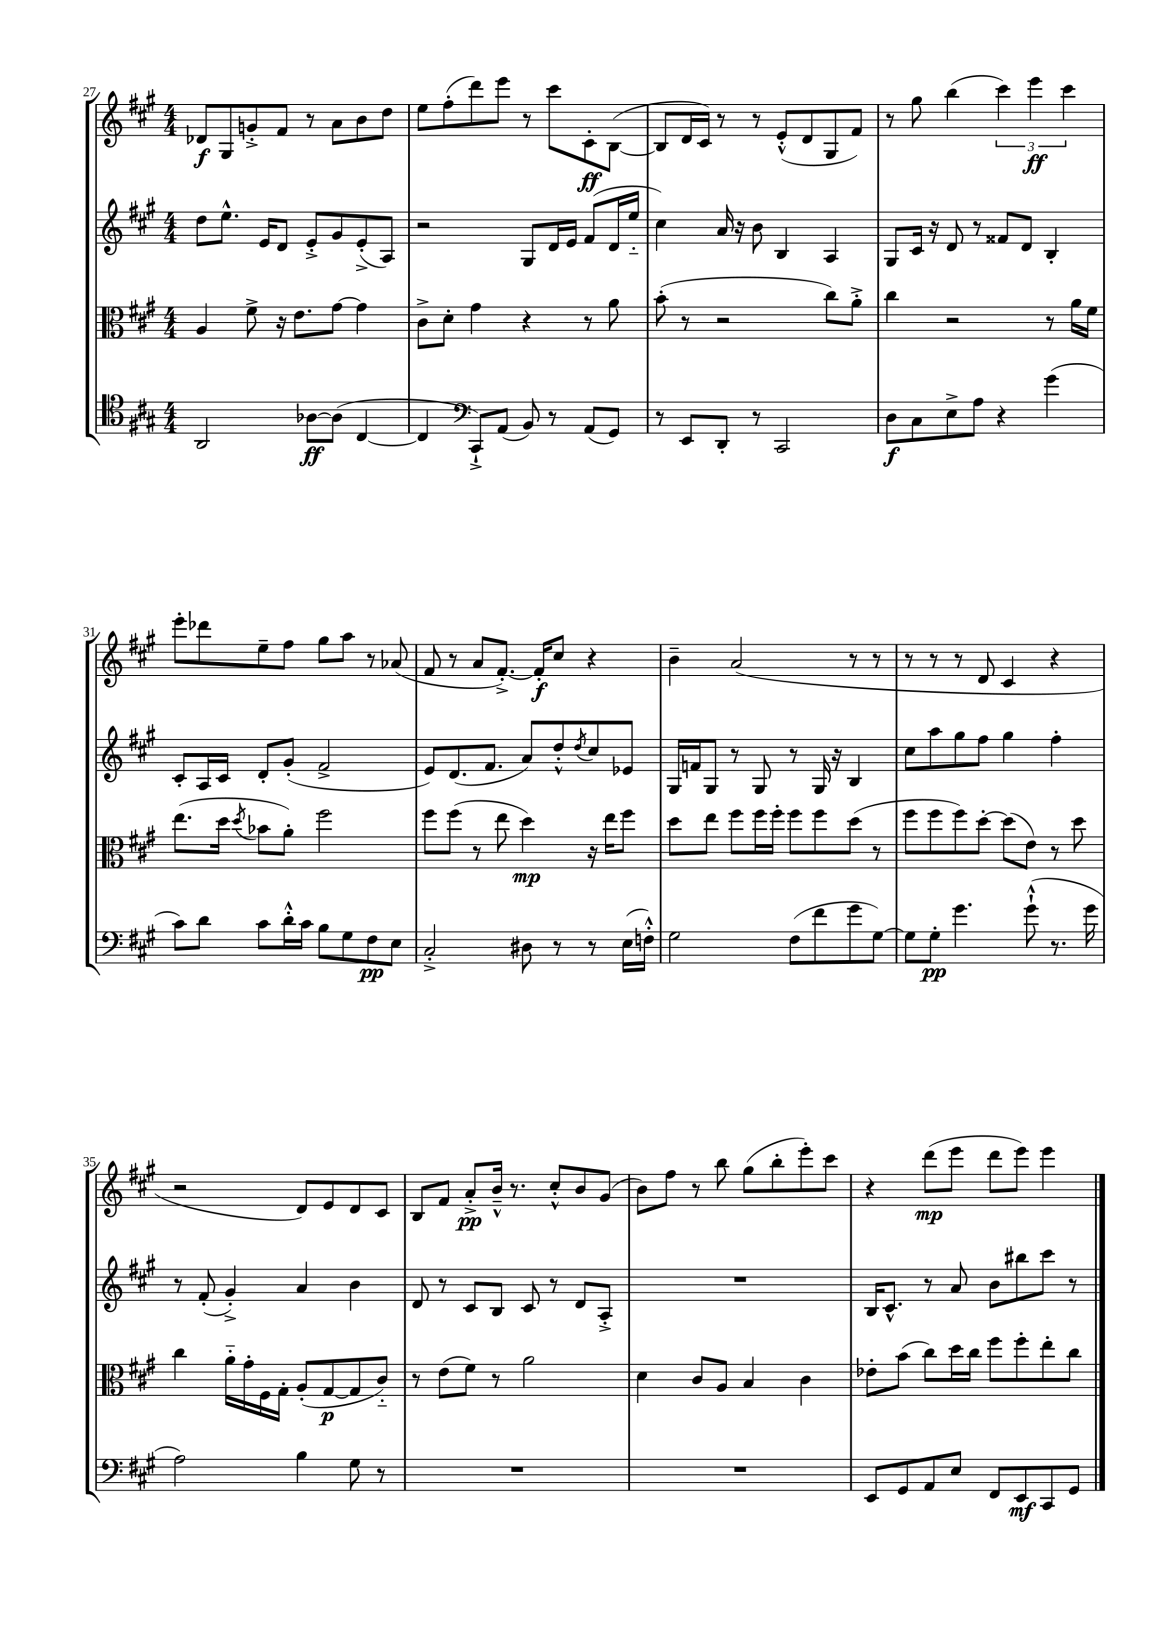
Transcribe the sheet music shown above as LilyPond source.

<<
\new StaffGroup <<
\new Staff = "s0" {
    \clef treble \key a \major \numericTimeSignature \time 4/4
    des'8\f gis8 g'8-.-> fis'8 r8 a'8 b'8 d''8 |
    e''8 fis''8-.( d'''8) e'''8 r8 cis'''8 cis'8-.\ff b8~( |
    b8 d'16 cis'16) r8 r8 e'8-.-^( d'8 gis8 fis'8) |
    r8 gis''8 b''4( \tuplet 3/2 { cis'''4) e'''4\ff cis'''4 } |
    e'''8-. des'''8 e''8-- fis''8 gis''8 a''8 r8 aes'8( |
    fis'8 r8 a'8 fis'8.~-.->) fis'16-.\f cis''8 r4 |
    b'4-- a'2( r8 r8 |
    r8 r8 r8 d'8 cis'4 r4 |
    r2 d'8) e'8 d'8 cis'8 |
    b8 fis'8 a'8-.->\pp b'16---^ r8. cis''8-.-^ b'8 gis'8( |
    b'8) fis''8 r8 b''8 gis''8( b''8-. e'''8-.) cis'''8 |
    r4 d'''8\mp( e'''8 d'''8 e'''8) e'''4 \bar "|." |
}
\new Staff = "s1" {
    \clef treble \key a \major \numericTimeSignature \time 4/4
    d''8 e''8.-^ e'16 d'8 e'8-.-> gis'8 e'8-.->( a8) |
    r2 gis8 d'16 e'16 fis'8( d'16 e''16-_ |
    cis''4) a'16 r16 b'8 b4 a4 |
    gis8 cis'16 r16 d'8 r8 fisis'8 d'8 b4-. |
    cis'8-. a16 cis'16 d'8-. gis'8-.( fis'2-> |
    e'8) d'8.( fis'8. a'8) d''8-.-^ \acciaccatura { d''8 } cis''8 ees'8 |
    gis16 f'16 gis8 r8 gis8 r8 gis16 r16 b4 |
    cis''8 a''8 gis''8 fis''8 gis''4 fis''4-. |
    r8 fis'8-.( gis'4-.->) a'4 b'4 |
    d'8 r8 cis'8 b8 cis'8 r8 d'8 a8-.-> |
    R1 |
    b16 cis'8.-^ r8 a'8 b'8 bis''8 cis'''8 r8 \bar "|." |
}
\new Staff = "s2" {
    \clef alto \key a \major \numericTimeSignature \time 4/4
    a4 fis'8-> r16 e'8. gis'8~ gis'4 |
    cis'8-> d'8-. gis'4 r4 r8 a'8 |
    b'8-.( r8 r2 cis''8) a'8-.-> |
    cis''4 r2 r8 a'16 fis'16 |
    e''8.( d''16 \acciaccatura { d''8 } bes'8 a'8-.) fis''2 |
    fis''8 fis''8( r8 e''8 d''4\mp) r16 e''16 fis''8 |
    d''8 e''8 fis''8 fis''16 fis''16-. fis''8 fis''8 d''8( r8 |
    fis''8 fis''8 fis''8) d''8~-. d''8( e'8) r8 d''8 |
    cis''4 a'16-_ gis'16-. fis16 gis16-. a8-.( gis8~\p gis8 cis'8-_) |
    r8 e'8( fis'8) r8 a'2 |
    d'4 cis'8 a8 b4 cis'4 |
    ees'8-. b'8( cis''8) d''16 cis''16 fis''8 fis''8-. e''8-. cis''8 \bar "|." |
}
\new Staff = "s3" {
    \clef tenor \key a \major \numericTimeSignature \time 4/4
    a,2 aes8~\ff aes8( cis4~ |
    cis4 \clef bass cis,8-!->) a,8( b,8) r8 a,8( gis,8) |
    r8 e,8 d,8-. r8 cis,2 |
    d8\f cis8 e8-> a8 r4 gis'4( |
    cis'8) d'8 cis'8 d'16-.-^ cis'16 b8 gis8 fis8\pp e8 |
    cis2-.-> dis8 r8 r8 e16( f16-.-^) |
    gis2 fis8( fis'8 gis'8 gis8~) |
    gis8 gis8-.\pp gis'4. gis'8-!-^( r8. gis'16 |
    a2) b4 gis8 r8 |
    R1 |
    R1 |
    e,8 gis,8 a,8 e8 fis,8 e,8\mf cis,8 gis,8 \bar "|." |
}
>>
>>
\layout { \context { \Score currentBarNumber = #27 } }
